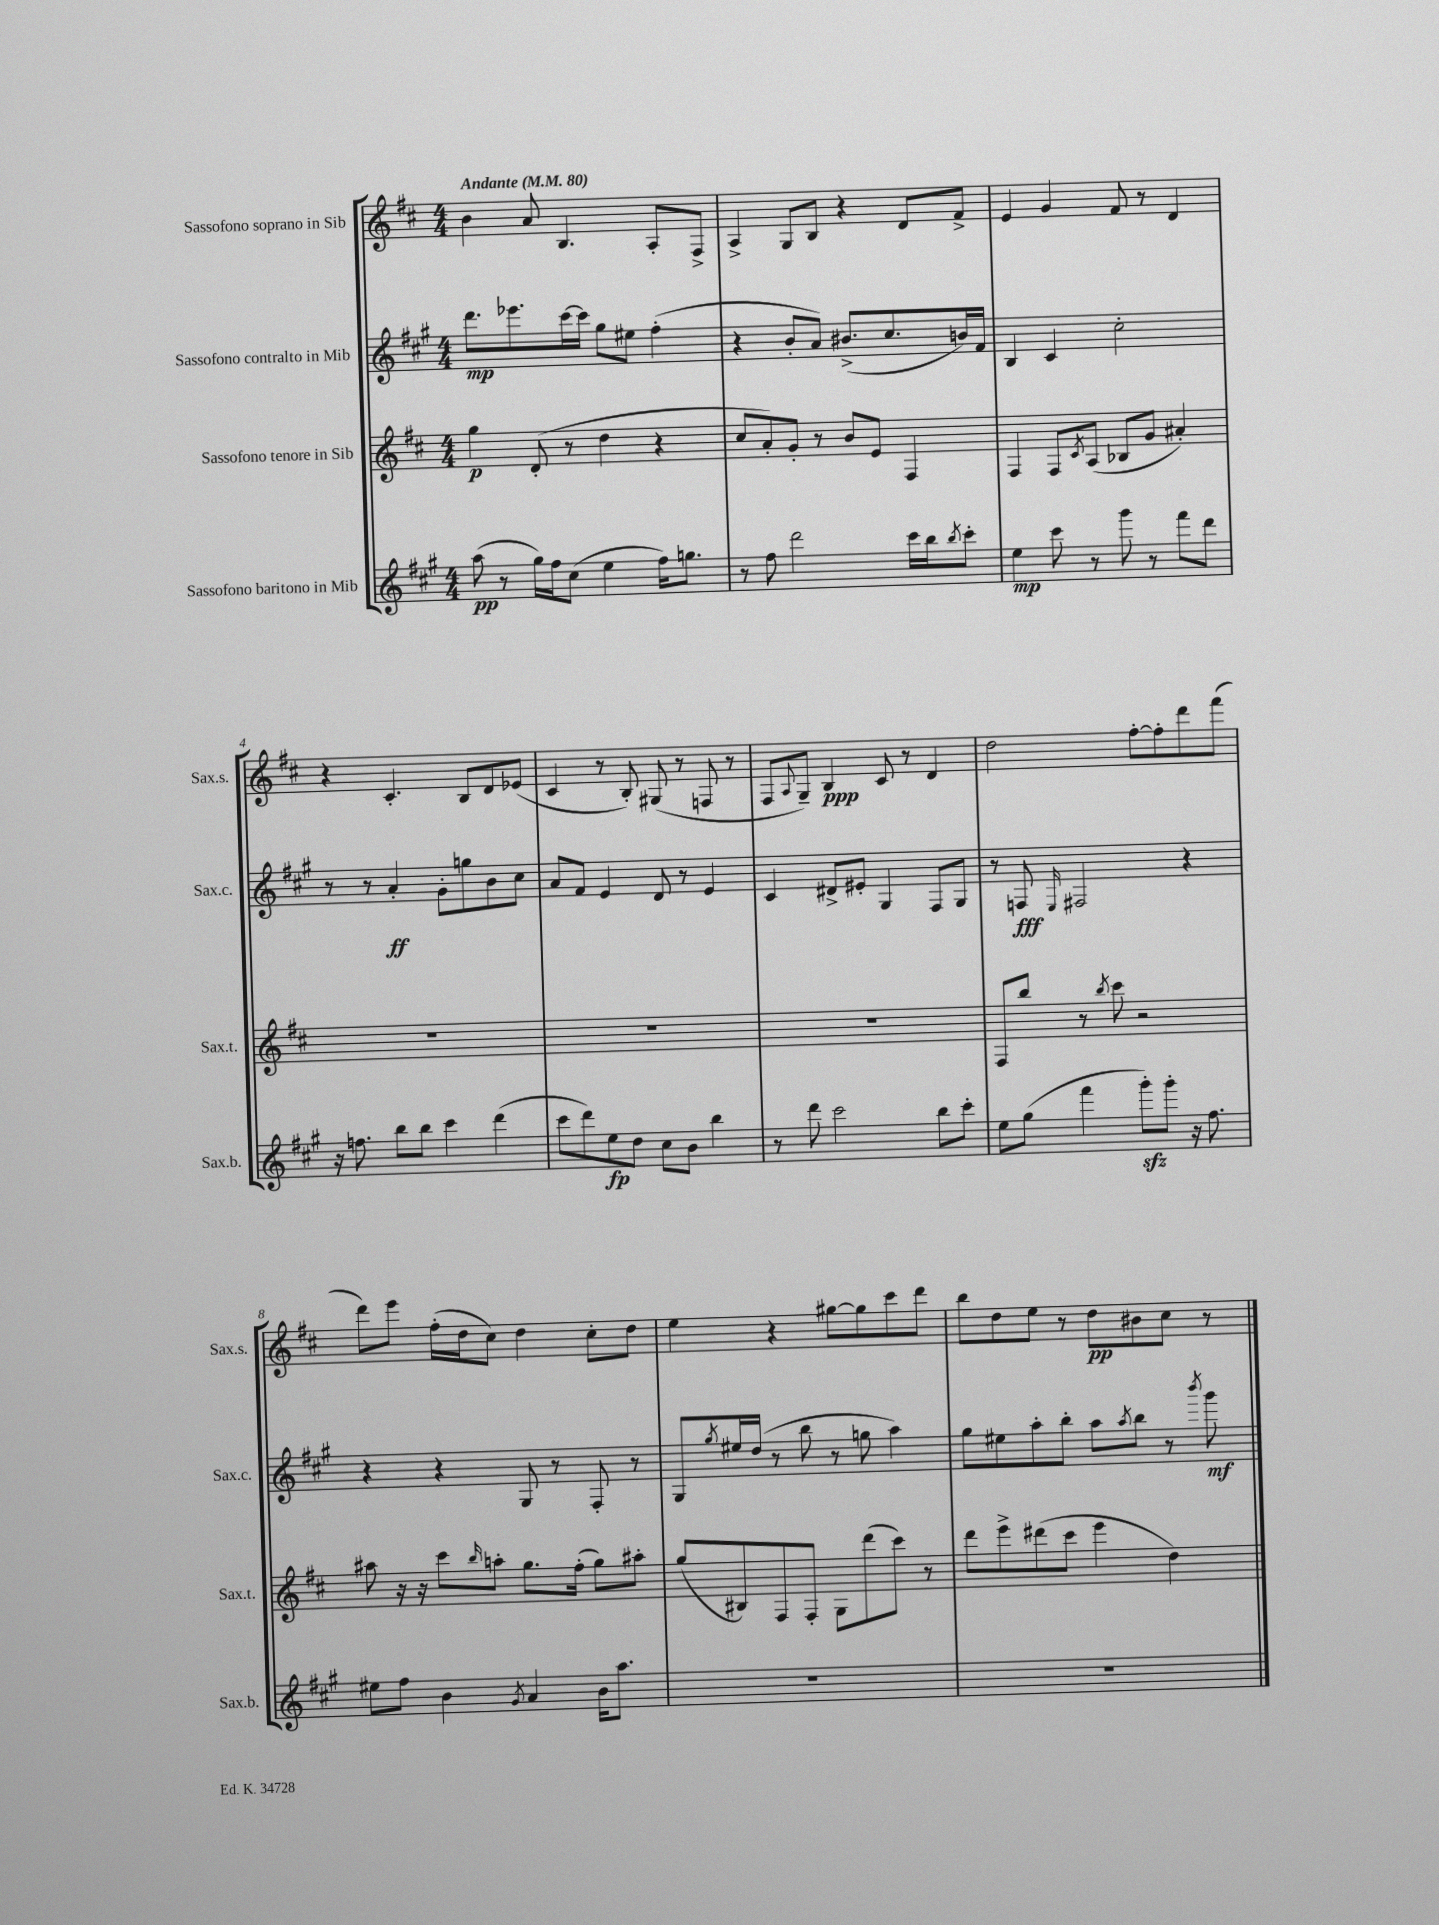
<<
\new StaffGroup <<
\new Staff = "s0" \with { instrumentName = "Sassofono soprano in Sib" shortInstrumentName = "Sax.s." } {
    \clef treble \key d \major \numericTimeSignature \time 4/4 \tempo "Andante" 4 = 80
    b'4 a'8 b4. a8-. fis8-> |
    a4-> g8 b8 r4 d'8 fis'8-> |
    e'4 g'4 fis'8 r8 d'4 |
    r4 cis'4.-. b8 d'8 ees'8( |
    cis'4 r8 b8-.) gis8( r8 f8 r8 |
    fis8 \appoggiatura { a8 } g8--) b4\ppp cis'8 r8 d'4 |
    d''2 fis''8~-. fis''8-. d'''8 fis'''8( |
    d'''8) e'''8 fis''16-.( d''16 cis''8) d''4 cis''8-. d''8 |
    e''4 r4 gis''8~ gis''8 cis'''8 d'''8 |
    b''8 d''8 e''8 r8 d''8\pp bis'8 cis''8 r8 \bar "|." |
}
\new Staff = "s1" \with { instrumentName = "Sassofono contralto in Mib" shortInstrumentName = "Sax.c." } {
    \clef treble \key a \major \numericTimeSignature \time 4/4
    d'''8.\mp ees'''8. cis'''16~ cis'''16 gis''8 eis''8 fis''4-.( |
    r4 b'8-. a'8) bis'8.->( cis''8. b'16) fis'16 |
    b4 cis'4 cis''2-. |
    r8 r8 a'4-.\ff gis'8-. g''8 b'8 cis''8 |
    a'8 fis'8 e'4 d'8 r8 e'4 |
    cis'4 dis'8-> eis'8-. gis4 fis8 gis8 |
    r8 f8\fff \grace { e16 } fis2 r4 |
    r4 r4 gis8 r8 fis8-. r8 |
    gis8 \acciaccatura { gis''8 } eis''16 d''16( r8 b''8 r8 g''8 a''4) |
    gis''8 eis''8 a''8-. b''8-. a''8 \acciaccatura { a''8 } b''8 r8 \acciaccatura { b'''8 } gis'''8\mf \bar "|." |
}
\new Staff = "s2" \with { instrumentName = "Sassofono tenore in Sib" shortInstrumentName = "Sax.t." } {
    \clef treble \key d \major \numericTimeSignature \time 4/4
    g''4\p d'8-.( r8 d''4 r4 |
    cis''8 a'8-.) g'8-. r8 b'8 e'8 fis4 |
    fis4 fis8 \acciaccatura { cis'8 } a8( bes8 g'8 ais'4-.) |
    R1 |
    R1 |
    R1 |
    fis8 b''8 r8 \acciaccatura { b''8 } cis'''8 r2 |
    ais''8 r16 r16 cis'''8 \grace { b''16 } a''8-. g''8. fis''16-.( g''8) ais''8-. |
    g''8( bis8) fis8 fis8-. g8 d'''8( cis'''8) r8 |
    d'''8 e'''8-> dis'''8( cis'''8 e'''4 d''4) \bar "|." |
}
\new Staff = "s3" \with { instrumentName = "Sassofono baritono in Mib" shortInstrumentName = "Sax.b." } {
    \clef treble \key a \major \numericTimeSignature \time 4/4
    a''8\pp( r8 gis''16) fis''16 cis''8( e''4 fis''16) g''8. |
    r8 fis''8 d'''2 cis'''16 b''16 \acciaccatura { b''8 } cis'''8-. |
    e''4\mp cis'''8 r8 gis'''8 r8 fis'''8 d'''8 |
    r16 f''8. b''8 b''8 cis'''4 d'''4( |
    cis'''8 d'''8) e''8\fp d''8 cis''8 b'8 b''4 |
    r8 d'''8 cis'''2 b''8 cis'''8-. |
    e''8 gis''8( fis'''4 gis'''8-.\sfz) gis'''8-. r16 fis''8. |
    eis''8 fis''8 b'4 \acciaccatura { gis'8 } a'4 b'16 a''8. |
    R1 |
    R1 \bar "|." |
}
>>
>>
